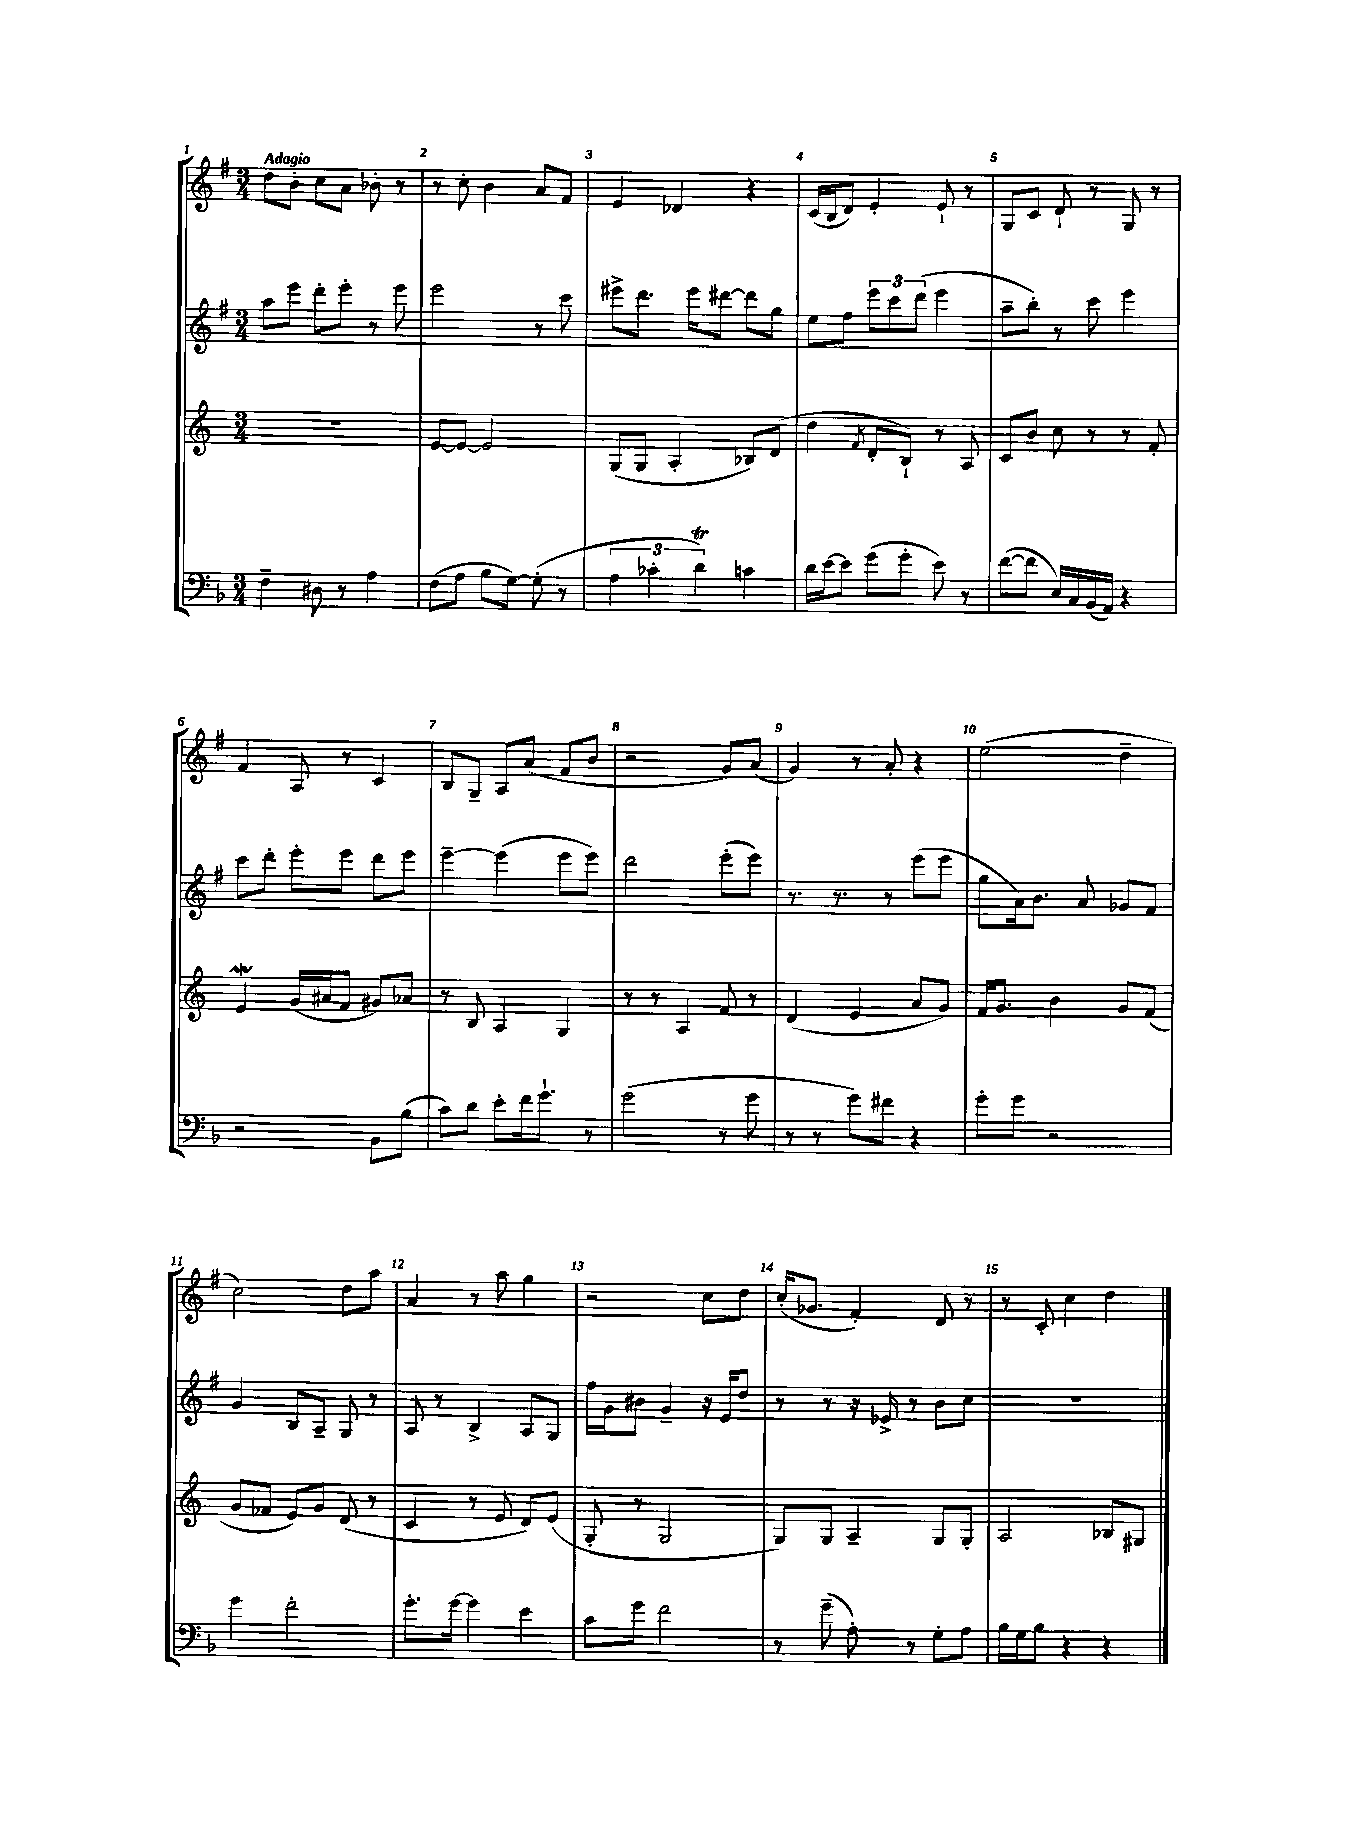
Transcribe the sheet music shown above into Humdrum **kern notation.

**kern	**kern	**kern	**kern
*part4	*part3	*part2	*part1
*staff4	*staff3	*staff2	*staff1
*clefF4	*clefG2	*clefG2	*clefG2
*k[b-]	*k[]	*k[f#]	*k[f#]
*M3/4	*M3/4	*M3/4	*M3/4
=1	=1	=1	=1
!	!	!	!LO:TX:a:B:t=Adagio
4F~\	2.r	8aa\L	8dd\L
.	.	8eee\J	8b'\J
8D#X\	.	8ddd'\L	8cc\L
8r	.	8eee'\J	8a\J
4A\	.	8r	8b-X'\
.	.	8eee\	8r
=2	=2	=2	=2
(8F\L	[8e/L	2eee\	8r
8A\J	8e/J_	.	8cc'\
8B-\L	2e/]	.	4b\
[8G\J)	.	.	.
(8G'\]	.	8r	8a/L
8r	.	8ccc\	8f#/J
=3	=3	=3	=3
6A\	(8G/L	8eee#X^\L	4e/
.	8G/J	8.ddd\J	.
6c-X'\	.	.	.
.	4A'/	.	4d-X/
.	.	16eee#\KL	.
6dT\)	.	.	.
.	.	[8ddd#X\J	.
4cn\	8B-X/L)	8ddd#\L]	4r
.	(8d/J	8gg\J	.
=4	=4	=4	=4
16d\LL	4dd\	8ee\L	(16c/LL
[16e\J	.	.	16B/J
8e\J]	.	8ff#\J	8d/J)
.	8qf/	.	.
(8g\L	8d'/L	12eee\L	4e'/
.	.	12ccc\	.
8g'\J	8B`/J)	.	.
.	.	(12ddd\J	.
8e\)	8r	4eee\	8e`/
8r	8A/	.	8r
=5	=5	=5	=5
([8f\L	8c/L	8aa~\L	8G/L
8f\J]	8b/J	8bb'\J)	8c/J
16E/LL)	8cc\	8r	8d`/
16C/	.	.	.
(16BB-/	8r	8ccc\	8r
16AA/JJ)	.	.	.
4r	8r	4eee\	8G/
.	8f'/	.	8r
!!LO:LB:g=z
=6	=6	=6	=6
2r	4eW/	8ccc\L	4f#/
.	.	8ddd'\J	.
.	(16g/LL	8eee'\L	8A/
.	16a#X/J	.	.
.	8f/J	8eee\J	8r
8BB-\L	8g#X/L)	8ddd\L	4c/
(8B-\J	8a-X/J	8eee\J	.
=7	=7	=7	=7
8c\L)	8r	[4eee~\	8B/L
8d\J	8B/	.	8G~/J
8e'\L	4A/	(4eee\]	8A/L
16f\k	.	.	(8a/J
8.g`\J	.	.	.
.	4G/	8eee\L	8f#/L
8r	.	8eee\J)	8b/J
=8	=8	=8	=8
(2g\	8r	2ddd\	2r
.	8r	.	.
.	4A/	.	.
8r	8f/	(8eee'\L	8g/L)
8g\	8r	8eee\J)	(8a/J
=9	=9	=9	=9
8r	(4d/	8.r	4g/)
8r	.	.	.
.	.	8.r	.
8g\L)	4e/	.	8r
8f#X\J	.	8r	8a'/
4r	8a/L	(8eee\L	4r
.	8g/J)	8eee\J	.
=10	=10	=10	=10
8g'\L	16f/KL	8gg\L	(2ee\
.	8.g/J	.	.
8g\J	.	16a\k)	.
.	.	8.b\J	.
2r	4b\	.	.
.	.	8a/	.
.	8g/L	8g-X/L	4dd~\
.	(8f/J	8f#/J	.
!!LO:LB:g=z
=11	=11	=11	=11
4g\	8g/L	4g/	2cc\)
.	8f-X/J	.	.
2f'\	8e/L)	8B/L	.
.	8g/J	8A~/J	.
.	(8d/	8G/	8dd\L
.	8r	8r	8aa\J
=12	=12	=12	=12
8.g'\L	4c/	8A/	4a/
.	.	8r	.
[16g\Jk	.	.	.
4g\]	8r	4B^/	8r
.	8e/	.	8aa\
4e\	8d/L)	8A/L	4gg\
.	(8e/J	8G/J	.
=13	=13	=13	=13
8c\L	8G'/	16ff#\LL	2r
.	.	16g\J	.
8g\J	8r	8b#X\J	.
2f\	2G/	4g~/	.
.	.	16r	8cc\L
.	.	16e/KL	.
.	.	8dd/J	8dd\J
=14	=14	=14	=14
8r	8G/L)	8r	(16cc'/KL
.	.	.	8.g-X/J
(8g~\	8G/J	8r	.
8A'\)	4A~/	16r	4f#'/)
.	.	16e-X^/	.
8r	.	8r	.
8G'\L	8G/L	8b\L	8d/
8A\J	8G'/J	8cc\J	8r
=15	=15	=15	=15
16B-\LL	2A/	2.r	8r
16G\J	.	.	.
8B-\J	.	.	8c'/
4r	.	.	4cc\
4r	8B-X/L	.	4dd\
.	8G#X/J	.	.
==	==	==	==
*-	*-	*-	*-
